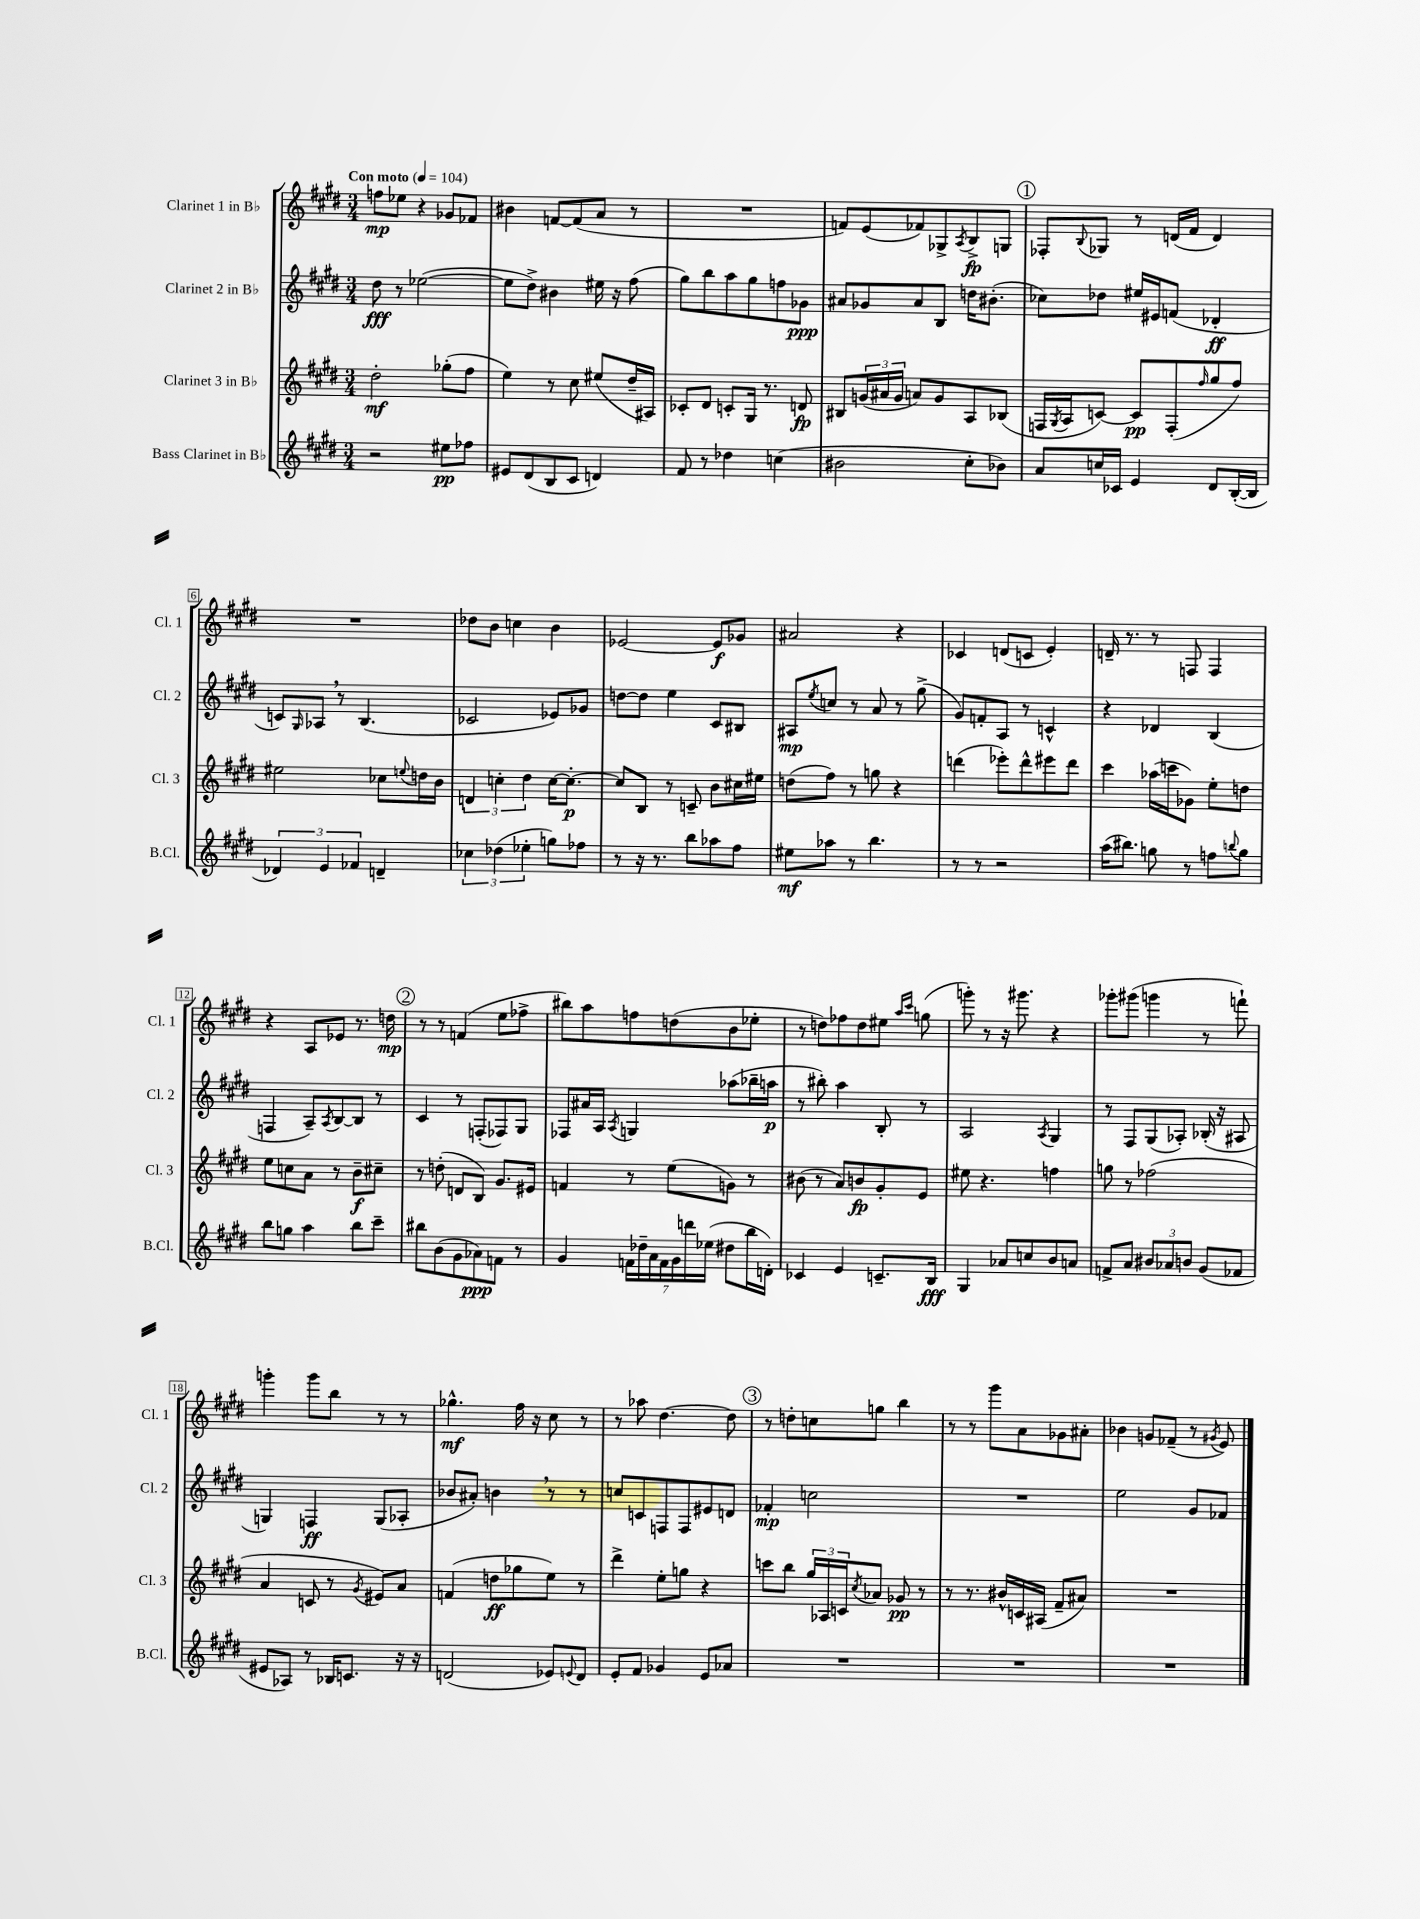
<<
\new StaffGroup <<
\new Staff = "s0" \with { instrumentName = "Clarinet 1 in Bb" shortInstrumentName = "Cl. 1" } {
    \clef treble \key e \major \numericTimeSignature \time 3/4 \tempo "Con moto" 4 = 104
    f''8\mp ees''8 r4 ges'8 fes'8 |
    bis'4 f'8~ f'8( a'8 r8 |
    R2. |
    f'8) e'8( fes'8) ges8-> \acciaccatura { a8 } b8->\fp g8 |
    \mark \markup { \circle "1" } fes8-. \appoggiatura { b8 } ges8 r8 d'16( fis'16 d'4) |
    R2. |
    des''8 b'8 c''4 b'4 |
    ees'2~ ees'8\f ges'8 |
    ais'2 r4 |
    ces'4 d'8( c'8 e'4-.) |
    d'16-- r8. r8 f8 f4 |
    r4 a8 ees'8 r8. d''16\mp |
    \mark \markup { \circle "2" } r8 r8 f'4( e''8 fes''8-> |
    bis''8) a''8 f''8 d''8( b'8 ees''8-. |
    r8 d''8) fes''8 d''8 eis''8 \grace { a''16 cis'''16 } g''8( |
    g'''8-.) r8 r16 gis'''8. r4 |
    ges'''8-. gis'''8( g'''4 r8 f'''8-!) |
    g'''4-. g'''8 b''8 r8 r8 |
    ges''4.-^\mf fis''16 r16 cis''8 r8 |
    r8 aes''8 dis''4.~ dis''8 |
    \mark \markup { \circle "3" } r8 d''8-. c''8 g''8 b''4 |
    r8 r8 gis'''8 a'8 ges'8 ais'8-. |
    bes'4 g'8 fes'8--( r8 \acciaccatura { gis'8 } e'8) \bar "|." |
}
\new Staff = "s1" \with { instrumentName = "Clarinet 2 in Bb" shortInstrumentName = "Cl. 2" } {
    \clef treble \key e \major \numericTimeSignature \time 3/4
    dis''8\fff r8 ees''2~( |
    ees''8 dis''8->) bis'4 eis''16 r16 fis''8( |
    gis''8) b''8 a''8 gis''8 f''8 ges'8\ppp |
    ais'8 ges'8 ais'8 b8 d''16 bis'8.-.( |
    \mark \markup { \circle "1" } ces''8) des''8 eis''16 eis'16 f'8( des'4-.\ff |
    c'8) \grace { gis16 } aes8 \breathe r8 b4.( |
    ces'2 ees'8) ges'8 |
    d''8~ d''8 e''4 cis'8 bis8 |
    ais8\mp \acciaccatura { e''8 } c''8 r8 a'8 r8 gis''8->( |
    gis'8) f'8-. a8 r8 c'4-^ |
    r4 des'4 b4( |
    f4 a8--) \acciaccatura { a8 } b8~ b8 r8 |
    \mark \markup { \circle "2" } cis'4 r8 f8-.( fes8) gis8 |
    fes8 ais'16 a16 \acciaccatura { a8 } g4 aes''8( bes''16-- a''16\p |
    r8 bis''8-.) a''4 b8-. r8 |
    a2 \acciaccatura { a8 } gis4 |
    r8 fis8 gis8( aes8-.) bes16-.( r16 ais8 |
    g4) f4\ff g8( aes8-. |
    bes'8 ais'8-.) b'4 \breathe r8 r8 |
    c''8 c'8 f8 f8 eis'8 d'8 |
    \mark \markup { \circle "3" } fes'4-.\mp c''2 |
    R2. |
    e''2 gis'8 fes'8 \bar "|." |
}
\new Staff = "s2" \with { instrumentName = "Clarinet 3 in Bb" shortInstrumentName = "Cl. 3" } {
    \clef treble \key e \major \numericTimeSignature \time 3/4
    dis''2-.\mf ges''8-.( fis''8 |
    e''4) r8 cis''8 eis''8( dis''16-- ais16) |
    ces'8-. dis'8 c'8-. gis16 r8. d'8\fp |
    bis8 \tuplet 3/2 { g'16( ais'16 g'16 } a'8) g'8 a8 bes8( |
    \mark \markup { \circle "1" } f16 \acciaccatura { gis8 } a16 c'8~) c'8\pp f8-.( \grace { fis''16 } gis''8 fis''8) |
    eis''2 ces''8 \appoggiatura { e''8 } d''16 b'16 |
    \tuplet 3/2 { d'4 c''4-. dis''4 } c''16~ c''8.~-.\p |
    c''8 b8 r8 c'8-- b'8 cis''16 eis''16 |
    d''8( fis''8) r8 g''8 r4 |
    d'''4( ees'''8-.) d'''8-^ eis'''8 d'''8 |
    cis'''4 aes''16( c'''16 ges'8) e''8-. d''8 |
    e''8 c''8 a'8 r8 b'8--\f cis''8-- |
    \mark \markup { \circle "2" } r8 d''8-.( d'8 b8) gis'8. eis'16 |
    f'4 r8 e''8( g'8) r8 |
    bis'8( r8 a'8) b'8\fp gis'8-. e'8 |
    eis''8 r4. f''4 |
    g''8 r8 fes''2( |
    a'4 c'8 r8 \acciaccatura { gis'8 } eis'8) a'8 |
    f'4( d''8\ff ges''8 e''8) r8 |
    dis'''4-> e''8-. g''8 r4 |
    \mark \markup { \circle "3" } c'''8 b''8 \tuplet 3/2 { gis''16 aes16 c'16 } \acciaccatura { cis''8 } aes'8 ges'8\pp r8 |
    r8 r8. bis'16-^ c'16 ais16( fis'8-- ais'8) |
    R2. \bar "|." |
}
\new Staff = "s3" \with { instrumentName = "Bass Clarinet in Bb" shortInstrumentName = "B.Cl." } {
    \clef treble \key e \major \numericTimeSignature \time 3/4
    r2 eis''8\pp fes''8 |
    eis'8 dis'8( b8 cis'8 d'4) |
    fis'8 r8 des''4 c''4( |
    bis'2 cis''8-. bes'8) |
    \mark \markup { \circle "1" } a'8 c''16 ces'16 e'4 dis'8 b16~-.( b16 |
    \tuplet 3/2 { des'4) e'4 fes'4 } d'4-- |
    \tuplet 3/2 { ces''4 des''4( ees''4-. } g''8) fes''8 |
    r8 r16 r8. b''8 aes''8 fis''8 |
    eis''8\mf aes''8 r8 b''4. |
    r8 r8 r2 |
    a''16( bis''8.) g''8 r8 f''8 \appoggiatura { b''8 } g''8 |
    b''8 g''8 a''4 b''8 cis'''8-- |
    \mark \markup { \circle "2" } bis''8 b'8( gis'8 aes'8\ppp) f'8 r8 |
    gis'4 \tuplet 7/4 { f'16 des''16-- a'16 f'16 gis'16 d'''16 ees''16( } dis''8 b''16 d'16-.) |
    ces'4 e'4 c'8.-- b16\fff |
    gis4 aes'8 c''8 b'8 a'8 |
    f'8-> a'8 \tuplet 3/2 { bis'8 aes'8 b'8 } gis'8( fes'8 |
    eis'8 aes8) r8 bes16 c'8. r16 r16 |
    d'2( ees'8) \appoggiatura { e'8 } d'8 |
    e'8-. fis'8 ges'4 e'8 aes'8 |
    \mark \markup { \circle "3" } R2. |
    R2. |
    R2. \bar "|." |
}
>>
>>
\layout { \context { \Score \override BarNumber.stencil = #(make-stencil-boxer 0.1 0.3 ly:text-interface::print) } }
